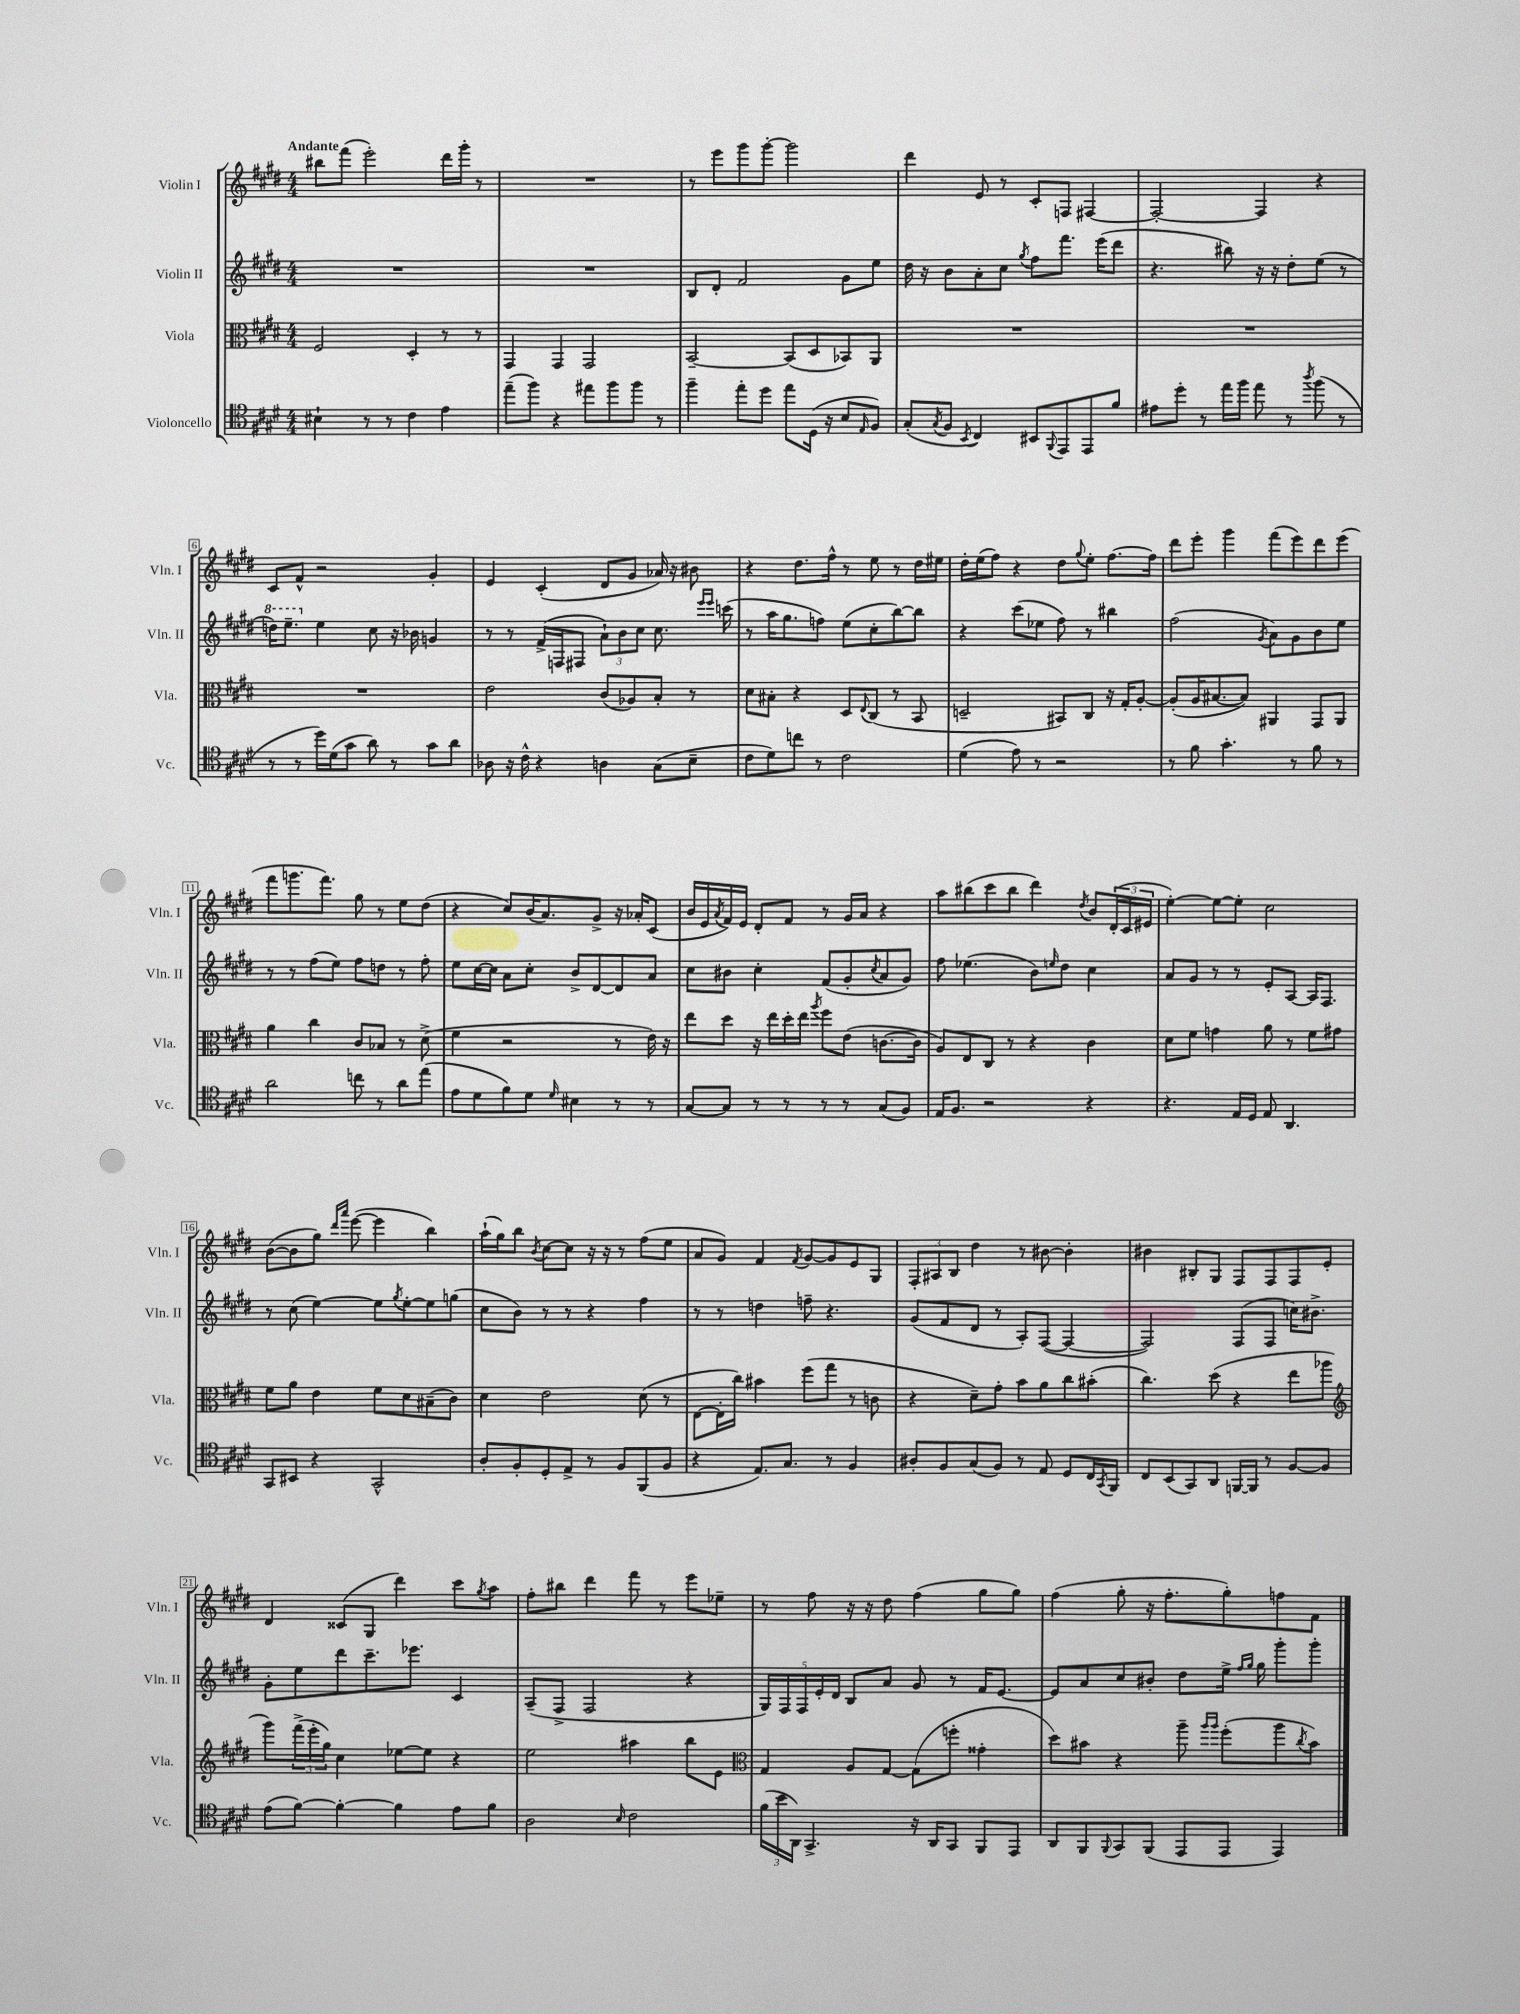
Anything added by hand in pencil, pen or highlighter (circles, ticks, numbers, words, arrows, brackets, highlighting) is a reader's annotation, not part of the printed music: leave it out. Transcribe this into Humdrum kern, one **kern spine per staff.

**kern	**kern	**kern	**kern
*part4	*part3	*part2	*part1
*staff4	*staff3	*staff2	*staff1
*I"Violoncello	*I"Viola	*I"Violin II	*I"Violin I
*I'Vc.	*I'Vla.	*I'Vln. II	*I'Vln. I
*clefC4	*clefC3	*clefG2	*clefG2
*k[f#c#g#d#]	*k[f#c#g#d#]	*k[f#c#g#d#]	*k[f#c#g#d#]
*M4/4	*M4/4	*M4/4	*M4/4
=1	=1	=1	=1
!	!	!	!LO:TX:a:B:t=Andante
4B#X`\	2F#/	1r	8bb#X\L
.	.	.	(8fff#\J
8r	.	.	2eee'\)
8r	.	.	.
4c#\	4D#'/	.	.
4e\	8r	.	16ddd#\LL
.	.	.	16ggg#'\JJ
.	8r	.	8r
=2	=2	=2	=2
(8ee~\L	4GG#/	1r	1r
8ff#\J)	.	.	.
4r	4GG#/	.	.
8ee#X\L	2GG#/	.	.
8ff#\	.	.	.
8ff#\J	.	.	.
8r	.	.	.
=3	=3	=3	=3
4ff#~\	[2BB~/	8B/L	8r
.	.	8d#'/J	8eee\L
8ee'\L	.	2f#/	8ggg#\
8dd#\J	.	.	[8ggg#'\J
8ee\L	(8BB/L]	.	2ggg#\]
(16D#\Jk	8D#/	.	.
16r	.	.	.
8B/L	8BB-X/)	8g#\L	.
16qqE/	.	.	.
8F#/J)	8AA/J	8ee\J	.
=4	=4	=4	=4
(8G#'/L	1r	16dd#\	4ddd#\
.	.	16r	.
8qG#/	.	.	.
8F#/J	.	8b\L	.
8qBB/	.	.	.
4C#/)	.	8a'\	8e/
.	.	8cc#\J	8r
.	.	8qgg#/	.
8BB#X/L	.	8ff#\L	8c#'/L
8qqFF#/	.	.	.
8EE/	.	8.fff#\J	8Fn/J
8EE/	.	.	[4F#X/
.	.	(16eee\KL	.
8f#/J	.	8ddd#\J	.
=5	=5	=5	=5
8e#X\L	1r	4.r	2F#'/_
8dd#'\J	.	.	.
8r	.	.	.
16ee\LL	.	8bb#X\)	.
16ff#\JJ	.	.	.
8ee\	.	16r	4F#/]
.	.	16r	.
8r	.	8dd#'\L	.
8qaa/	.	.	.
(8ff#\	.	(8ee\J	4r
8r	.	8r	.
!!LO:LB:g=z
=6	=6	=6	=6
*	*	*8va	*
8r	1r	16dddn\KL)	8c#/L
.	.	8.eee~\J	.
8r	.	.	8f#^^/J
*	*	*X8va	*
16dd#\LL)	.	4ee\	2r
(16d#\J	.	.	.
8g#\J	.	.	.
8a\)	.	8cc#\	.
8r	.	16r	.
.	.	16b-X\	.
8g#\L	.	4gn/	4g#'/
8a\J	.	.	.
=7	=7	=7	=7
8A-X\	2e\	8r	4e/
16r	.	8r	.
16c#^^\	.	.	.
4r	.	(16f#^/LL	(4c#'/
.	.	16Fn/J	.
.	.	8F#X/J	.
4An\	(8c#/L	12a`\L)	8d#/L
.	.	12b\	.
.	8A-X/)	.	8g#/J
.	.	12cc#\J	.
(8G#\L	8B'/J	8.cc#\	16a-X/)
.	.	.	16r
8B~\J	8r	.	8b#X\
.	.	16qqeee/LL	.
.	.	16qqeee/JJ	.
.	.	(16cccn\	.
=8	=8	=8	=8
8c#\L	8d#\L	8r	4r
8d#\)	8B#X'\J	16aa\KL	.
.	.	8.gg#\	.
8ccn\J	4r	.	8.dd#\L
8r	.	8ffn\J)	.
.	.	.	16ff#^^\Jk
2c#\	8D#/L	(8ee\L	8r
.	8qqE/	.	.
.	(8C#/J	8cc#'\	8ee\
.	8r	[8bb\)	8r
.	8BB/	8bb\J]	16dd#\LL
.	.	.	16ee#X\JJ
=9	=9	=9	=9
(4d#\	2Dn~/	4r	16dd#'\LL
.	.	.	(16ee\J
.	.	.	8ff#\J)
8e\)	.	(8ccc#\L	4r
8r	.	8ee-X\J	.
2r	8BB#X/L)	8ff#\)	8dd#\L
.	.	.	8qqgg#/
.	8C#/J	8r	8ee'\J
.	16r	4bb#X\	[8.ff#\L
.	16G#'/KL	.	.
.	[8A'/J	.	.
.	.	.	16ff#\Jk]
=10	=10	=10	=10
8r	(8A'/L]	(2ff#\	8ddd#\L
8f#\	16A/K	.	8eee'\J
.	[8.B#X/	.	.
4.g#'\	.	.	4ggg#\
.	8B#/J])	.	.
.	.	8qg#/	.
.	4AA#X/	8a\L)	(8fff#\L
8r	.	8g#\	8eee\)
8f#\	8GG#/L	8b\	8ddd#\
8r	8AA#/J	8ee\J	(8eee\J
!!LO:LB:g=z
=11	=11	=11	=11
2a\	4a\	8r	8fff#\L
.	.	8r	8.gggn\
.	4cc#\	(8ff#\L	.
.	.	.	8.fff#\J)
.	.	8ee\J)	.
8ccn\	8c#/L	8ff#\L	8gg#\
8r	8B-X/J	8ddn\J	8r
8a\L	8r	8r	8ee\L
(8ee\J	(8d#^\	8ff#'\	(8dd#\J
=12	=12	=12	=12
8e\L	4f#\	8ee\L	4r
8d#\	.	[16cc#\L	.
.	.	16cc#\JJ]	.
8f#\)	2r	8a\L	8cc#/L)
8d#\J	.	8cc#'\J	(16b/K
.	.	.	8.a/)
16qqd#/	.	.	.
4B#X\	.	8b^/L	.
.	.	[8d#/	8g#^/J
8r	8r	8d#/]	16r
.	.	.	16a-X'/KL
8r	16e\)	8a/J	(8c#/J
.	16r	.	.
=13	=13	=13	=13
[8G#/L	8ee\L	8cc#\L	16b/LL
.	.	.	16e/
.	.	.	8qa/
8G#/J]	8dd#\J	8b#X\J	16f#/)
.	.	.	16e/JJ
8r	16r	4cc#'\	8d#'/L
.	16ee\LL	.	.
8r	16dd#'\	.	8f#/J
.	16ee\JJ	.	.
.	8qaa/	.	.
8r	8ff#\L	(8f#/L	8r
8r	(8e\J	8g#'/	16g#/LL
.	.	.	16a/JJ
.	.	8qcc#/	.
(8G#/L	[8.cn\L	8a/	4r
8F#/J)	.	8g#/J)	.
.	16c\Jk]	.	.
=14	=14	=14	=14
16E/KL	8A/L)	8ff#\	8aa\L
8.F#/J	.	.	.
.	8E/	(4.ee-X\	(8bb#X\
2r	8C#/J	.	8ccc#\
.	8r	.	8bb#\J
.	4r	8b\L)	4ddd#\)
.	.	16qqeen/	.
.	.	8dd#\J	.
.	.	.	8qdd#/
4r	4c#\	4cc#\	8b/L
.	.	.	(24d#'/L
.	.	.	24c#/
.	.	.	24e#X/JJ
=15	=15	=15	=15
4.r	8d#\L	8a/L	[4ee'\)
.	8f#\J	8g#/J	.
.	4gn\	8r	8ee\L_
16E/LL	.	8r	8ee'\J]
16D#/JJ	.	.	.
8E/	8a\	8e'/L	2cc#\
4.AA/	8r	[8A/J	.
.	8f#\L	16A/KL]	.
.	.	8.F#/J	.
.	8g#X\J	.	.
!!LO:LB:g=z
=16	=16	=16	=16
8GG#/L	8f#\L	8r	([8b\L
8BB#X/J	8a\J	(8cc#\	8b\]
4r	4e\	[4ee\)	8gg#\J)
.	.	.	16qqddd#/LL
.	.	.	16qqaaa/JJ
.	.	.	([8eee\
2GG#^^/	8f#\L	8ee\L]	4eee\]
.	.	8qgg#/	.
.	8d#\	[8ee'\	.
.	(8B#X~\	8ee\]	4bb\)
.	8c#\J)	(8ggn\J	.
=17	=17	=17	=17
8A'/L	4d#\	8cc#\L	(16aa`\LL
.	.	.	16gg#\J)
8F#'/	.	8b\J)	8bb\J
.	.	.	8qb/
8D#'/	2e\	8r	[8cc#\L
8E^/J	.	8r	8cc#\J]
8r	.	4r	16r
.	.	.	16r
8F#/L	.	.	8r
(8FF#/	(8d#\	4ff#\	(8ff#\L
8F#/J	8r	.	8ee\J
=18	=18	=18	=18
4r	[8E\L	8r	8a/L
.	16E'\L]	8r	8g#/J)
.	16cc#\JJ)	.	.
8.E/L)	4b#X\	4ddn\	4f#/
8.G#/J	.	.	.
.	.	.	8qf#/
.	(8ff#\L	8ffn~\	[8g#/L
8r	8gg#\J	4.r	8g#/]
4F#/	8r	.	8e/
.	8cn\	.	8G#/J
=19	=19	=19	=19
8A#X'/L	4r	(8g#/L	12F#'/L
.	.	.	12A#X/
8F#/	.	8f#/	.
.	.	.	12B/J
(8G#/	8d#~\L)	8d#/J	4dd#\
8F#/J)	8g#'\J	8r	.
8r	8b\L	8A'/L)	8r
8E/	8a\	([8F#/J	[8b#X\
8D#/L	8cc#\	4F#/_	4b#'\]
16C#/L	(8b#X'\J	.	.
8qGG#/	.	.	.
16FF#/JJ	.	.	.
=20	=20	=20	=20
8C#/L	4.cc#\)	2F#/])	4b#X\
(8BB/	.	.	.
8GG#/)	.	.	8B#X'/L
8AA/J	(8dd#\	.	8G#/J
[16FFn/LL	4r	(8F#/L	8F#/L
16FF/JJ]	.	.	.
8r	.	8F#/J	8F#/
[8F#/L	8ee\L	16ccn\KL)	8F#/
.	.	8.b#X^\J	.
8F#/J]	8aa-X\J	.	8e'/J
!!LO:LB:g=z
=21	=21	=21	=21
*	*clefG2	*	*
(8e\L	8ggg#\L)	8g#'\L	4d#/
[8f#\J)	(24fff#^\L	8ee\	.
.	24eee'\	.	.
.	24gg#\JJ)	.	.
4f#'\_	4cc#\	8ddd#\	(8c##X/L
.	.	8.ccc#~\	8G#/J
4f#\]	[8ee-X\L	.	4ddd#\)
.	.	8.eee-X\J	.
.	8ee-\J]	.	.
8e\L	4r	4c#/	8ccc#\L
.	.	.	8qgg#/
8f#\J	.	.	8aa\J
=22	=22	=22	=22
2A\	2ee\	(8A~/L	8ff#'\L
.	.	8F#^/J	8bb#X\J
.	.	2F#/	4ddd#\
16qqB/	.	.	.
2c#\	4aa#X\	.	8fff#\
.	.	.	8r
.	8bb\L	4r	8eee\L
.	8e\J	.	8ee-X~\J
=23	=23	=23	=23
*	*clefC3	*	*
(24f#\LL	4G#/	20G#/LL)	8r
24b\	.	.	.
.	.	20F#/	.
24AA\JJ)	.	.	.
.	.	20F#/	.
4.GG#^/	.	.	8ff#\
.	.	20e'/	.
.	.	20d#/JJ	.
.	8A/L	8B/L	16r
.	.	.	16r
.	[8G#/J	8a/J	8dd#\
16r	(8G#\L]	8g#/	(4ff#\
16AA/KL	.	.	.
8GG#/J	8ffn'\J	8r	.
8FF#/L	4g##X'\	16f#/KL	8gg#\L
.	.	[8.e/J	.
8EE/J	.	.	8gg#\J)
=24	=24	=24	=24
8AA/L	8dd#\L)	8e/L]	(4ff#\
8FF#/	8b#X\J	8a/	.
8qqFF#/	.	.	.
8GG#/	4r	8cc#/	8gg#'\
(8FF#/J	.	8b#X'/J	16r
.	.	.	8.ff#'\L
8EE/L	8aa~\	8dd#\L	.
.	16qqaa/LL	.	.
.	16qqaa/JJ	.	.
8EE/J	(8ff#'\L	16ee^\Jk	8gg#'\)
.	.	16qqff#/LL	.
.	.	16qqgg#/JJ	.
.	.	16gg#\	.
4EE/)	8aa\	8ggg#'\L	8ffn\
.	8qcc#/	.	.
.	8b#\J)	8ggg#'\J	8f#\J
==	==	==	==
*-	*-	*-	*-
